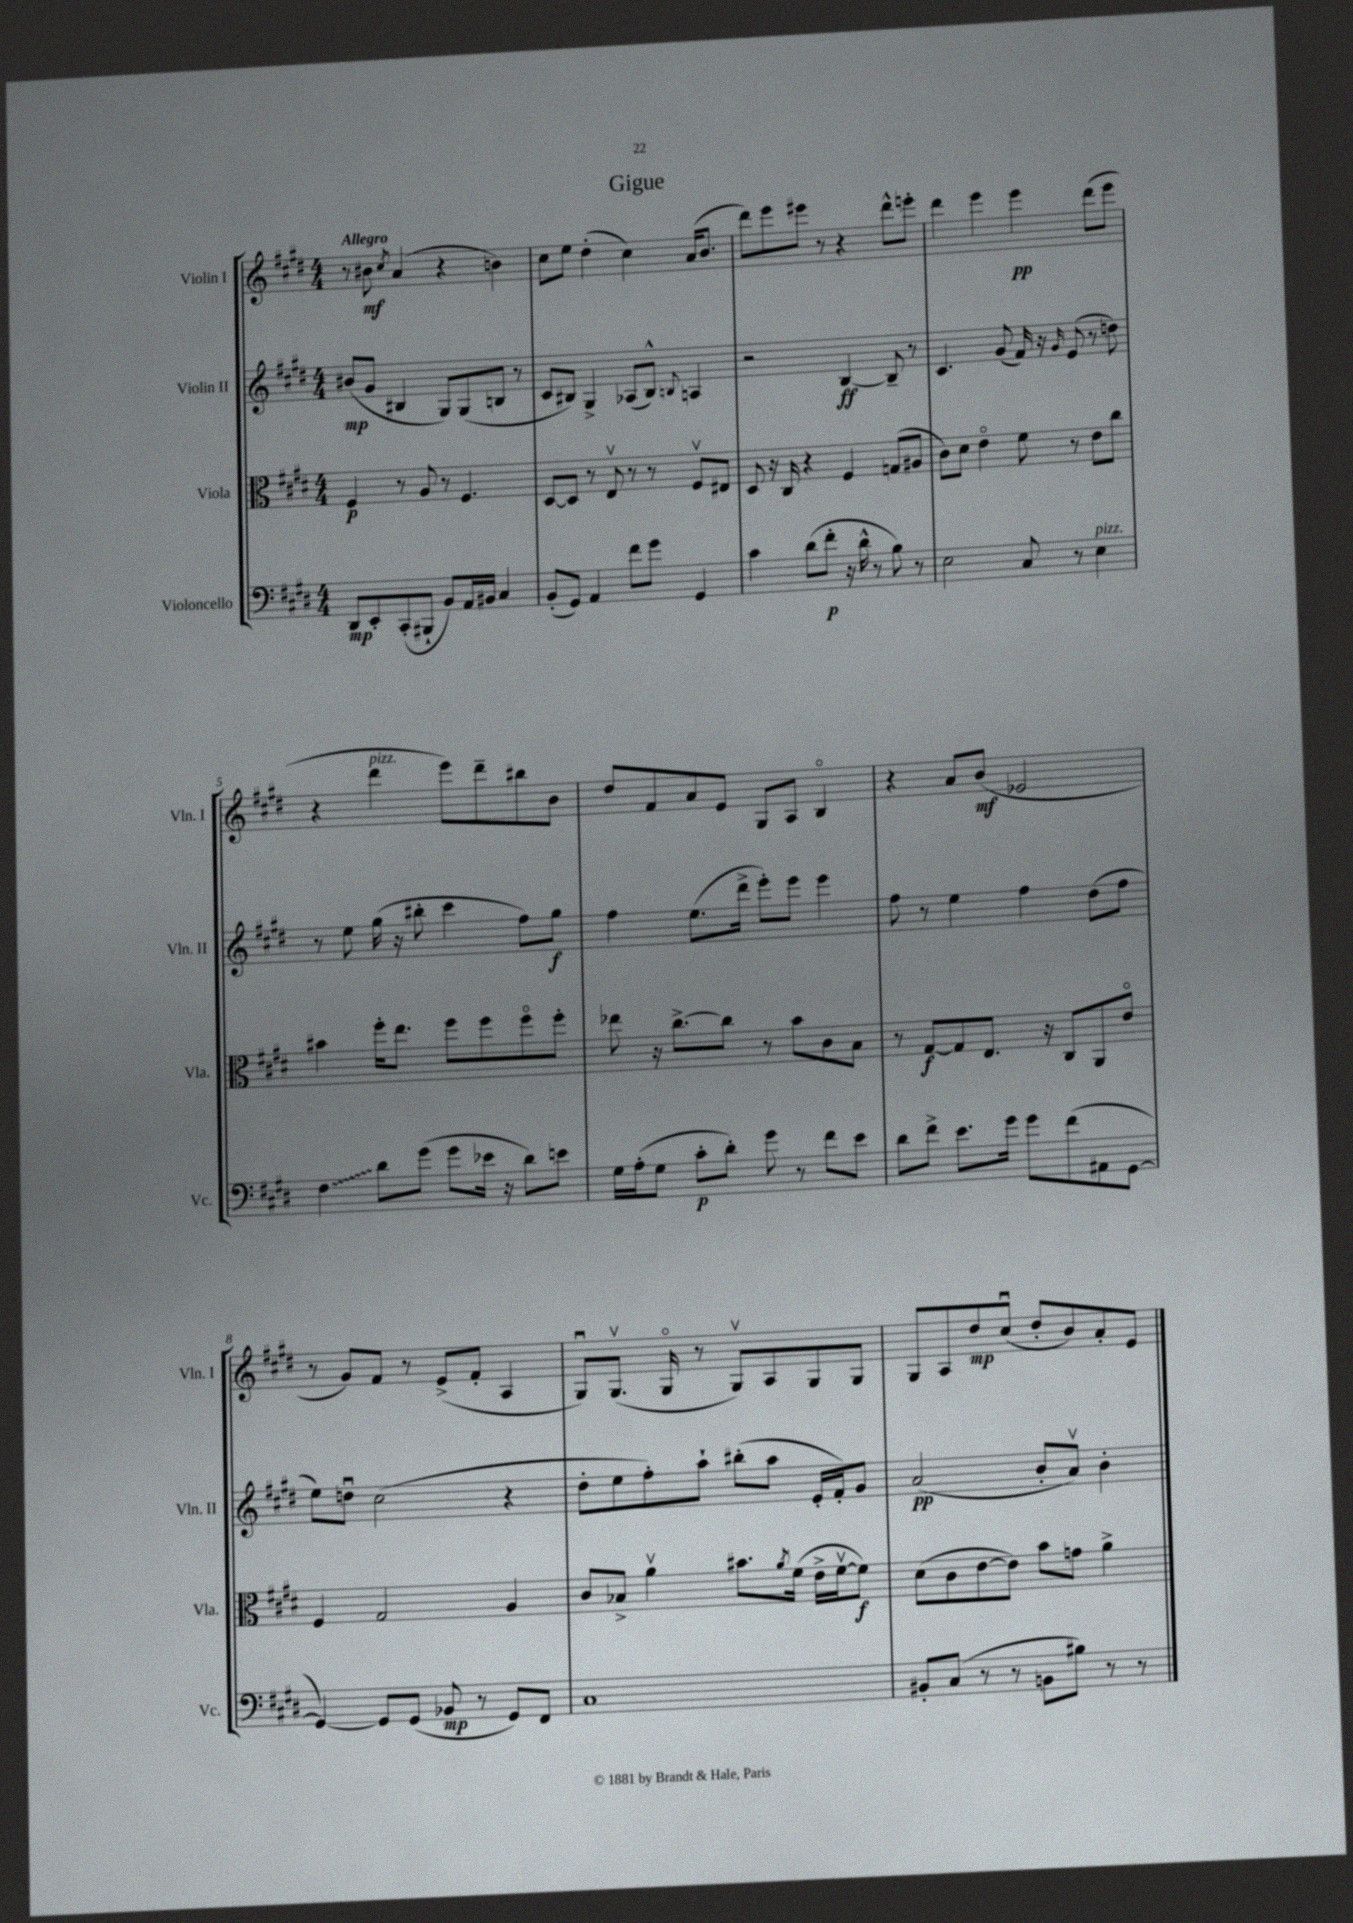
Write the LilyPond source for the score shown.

\header { title = "Gigue" }
<<
\new StaffGroup <<
\new Staff = "s0" \with { instrumentName = "Violin I" shortInstrumentName = "Vln. I" } {
    \clef treble \key e \major \numericTimeSignature \time 4/4 \tempo "Allegro"
    r8 bis'8\mf \acciaccatura { cis''8 } a'4( r4 b'4) |
    cis''8 e''8 dis''4-.( cis''4) a'16( b'8. |
    dis'''8) e'''8 eis'''8 r8 r4 dis'''8-^ e'''8-. |
    dis'''4 e'''4 e'''4\pp dis'''8( e'''8 |
    r4 dis'''4^\markup { \italic "pizz." } e'''8) dis'''8-- bis''8 b'8 |
    dis''8 fis'8 a'8 e'8 gis8 a8 b4\flageolet |
    r4 a'8 b'8\mf( ees'2 |
    r8 gis'8) fis'8 r8 e'8->( fis'8-. a4 |
    gis8\downbow) gis8.\upbow( gis16\flageolet r8 gis8\upbow) a8 gis8 gis8 |
    gis8 a8 dis''8\mp cis''8\downbow( dis''8-. b'8) a'8-. e'8 \bar "|." |
}
\new Staff = "s1" \with { instrumentName = "Violin II" shortInstrumentName = "Vln. II" } {
    \clef treble \key e \major \numericTimeSignature \time 4/4
    bis'8\mp( gis'8 bis4 gis8) gis8( b8 r8 |
    cis'8 bis8) gis4-> aes8( bis8-^) \appoggiatura { b8 } a4 |
    r2 b4~\ff b8-- r8 |
    cis'4. gis'8( fis'16) r16 \grace { gis'16 } e'8( r8 d''8) |
    r8 e''8 gis''16( r16 bis''8-. cis'''4 fis''8) gis''8\f |
    fis''4 e''8.( dis'''16-> e'''8-.) e'''8 e'''4 |
    fis''8 r8 e''4 fis''4 dis''8( fis''8 |
    e''8) d''8\downbow cis''2( r4 |
    dis''8-. e''8 fis''8-.) a''8-! bis''8-.( a''8 e'16-. fis'16-.) gis'8 |
    a'2\pp( b'8-. a'8\upbow) b'4-. \bar "|." |
}
\new Staff = "s2" \with { instrumentName = "Viola" shortInstrumentName = "Vla." } {
    \clef alto \key e \major \numericTimeSignature \time 4/4
    fis4\p r8 a8 r8 fis4. |
    dis8~ dis8 r8 e8\upbow r8 r8 fis8\upbow eis8 |
    dis8 r16 cis16 r4 fis4 g8( ais8 |
    cis'8) dis'8 e'4\flageolet fis'8 r8 e'8 cis''8 |
    bis'4 fis''16-. e''8. fis''8 fis''8 fis''8\flageolet fis''8-. |
    ees''8 r16 cis''8.~-> cis''8 r8 b'8 cis'8 b8 |
    r8 gis8~\f gis8 e8. r16 cis8 a,8 e'8\flageolet |
    fis4 gis2 a4 |
    cis'8 bes8-> a'4\upbow bis'8. \acciaccatura { a'8 } fis'16( e'16-> fis'16~\upbow fis'8\f) |
    dis'8( cis'8 e'8~ e'8) b'8 g'8 a'4-> \bar "|." |
}
\new Staff = "s3" \with { instrumentName = "Violoncello" shortInstrumentName = "Vc." } {
    \clef bass \key e \major \numericTimeSignature \time 4/4
    dis,8\mp e,8-. cis,8-.( bis,,8-! b,8) a,16 bis,16 cis4 |
    b,8-.( gis,8) a,4 fis'8 gis'8 gis,4 |
    cis'4 dis'8( fis'8-.\p r16 dis'16-^ r8 b8) r8 |
    e2 cis8 r8 e4^\markup { \italic "pizz." } |
    \once \override Glissando.style = #'zigzag fis4\glissando dis'8 gis'8( gis'8 ees'16 r16 dis'8) e'8 |
    gis16 a16-.( gis8 cis'8-.\p dis'8-.) gis'8 r8 fis'8 e'8 |
    dis'8 fis'8-> e'8. gis'16 gis'8 fis'8( ais,8 gis,8~ |
    gis,4~) gis,8 gis,8( bes,8\mp r8 gis,8) fis,8 |
    cis1 |
    bis,8-. cis8( r8 r8 b,8 bis8) r8 r8 \bar "|." |
}
>>
>>
